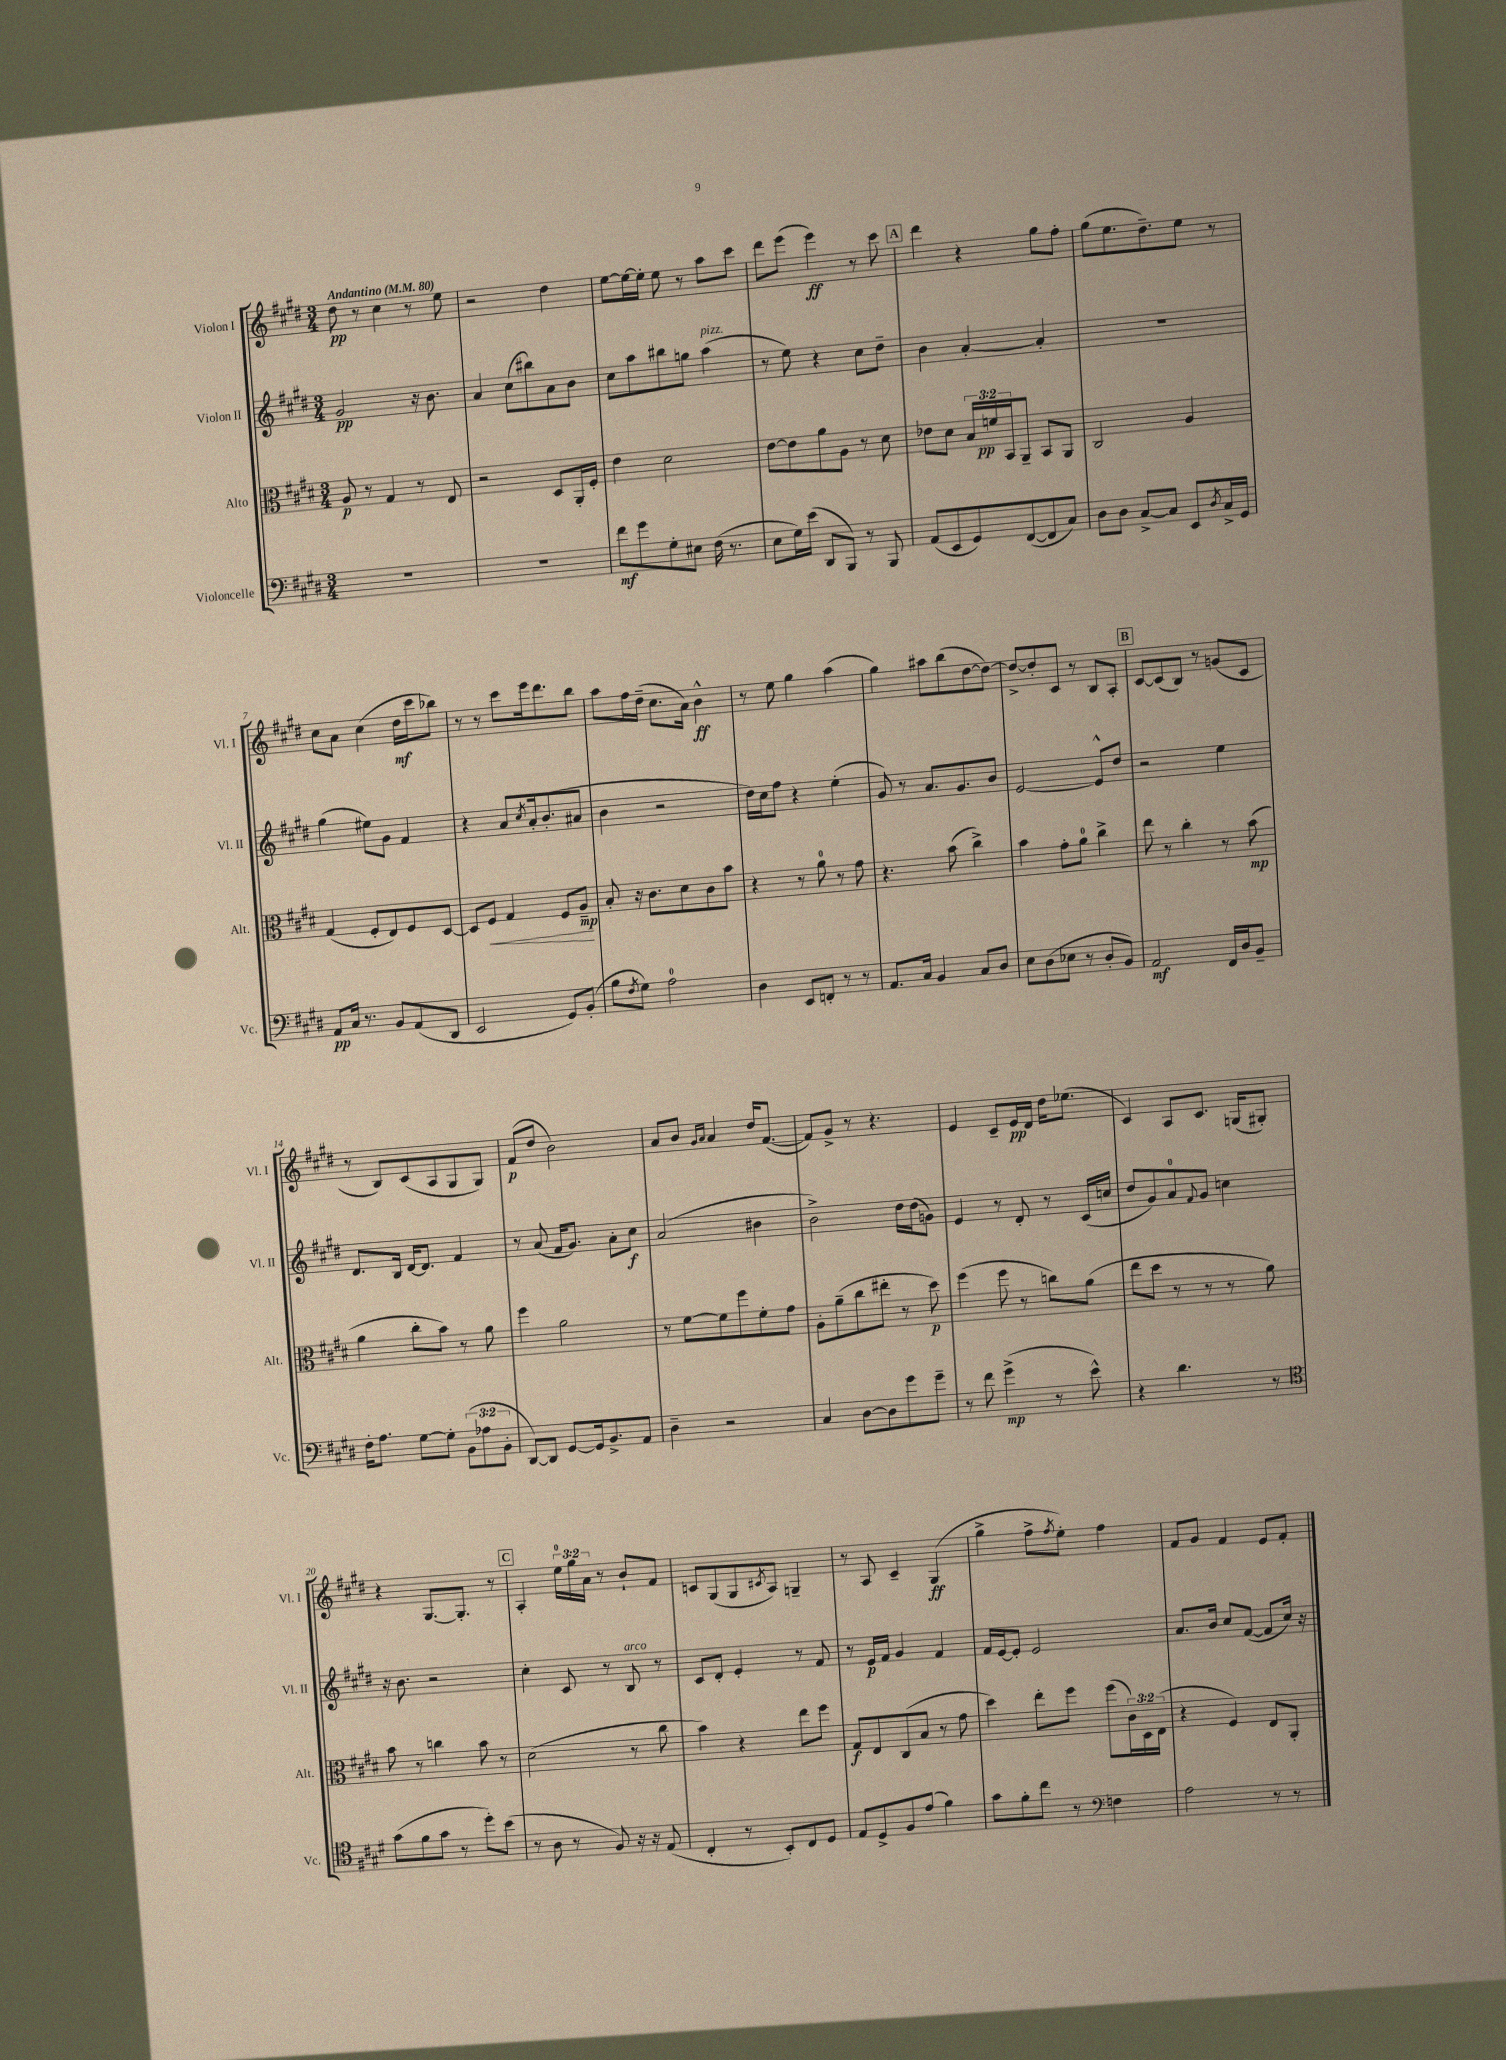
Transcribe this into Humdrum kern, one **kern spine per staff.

**kern	**kern	**kern	**kern
*staff4	*staff3	*staff2	*staff1
*clefF4	*clefC3	*clefG2	*clefG2
*k[f#c#g#d#]	*k[f#c#g#d#]	*k[f#c#g#d#]	*k[f#c#g#d#]
*M3/4	*M3/4	*M3/4	*M3/4
*MM80	*MM80	*MM80	*MM80
2.r	8A/	2g#/	8dd#\
.	8r	.	8r
.	4G#/	.	4cc#\
.	8r	16r	8r
.	.	8.b\	.
.	8E/	.	8ee\
=	=	=	=
2.r	2r	4a/	2r
.	.	(8cc#\L	.
.	.	8bb#\)	.
.	8D#/L	8a\	4dd#\
.	16AA'/L	8b\J	.
.	16F#'/JJ	.	.
=	=	=	=
8f#\L	4e\	8cc#\L	[8ee\L
8g#\	.	8aa\	16ee\_L
.	.	.	16ee'\]JJ
8G#'\	2d#\	8bb#\	8ee\
8E#\J	.	8gg\J	8r
(16F#\	.	(4aa\	8aa\L
8.r	.	.	.
.	.	.	8ccc#\J
=	=	=	=
8E\L	[8e\L	8r	8ddd#\L
16G#\L)	8e\]	8ee\)	(8eee\J
(16e\JJ	.	.	.
8DD#/L	8a\	4r	4eee\)
8BBB/J)	8A\J	.	.
8r	8r	8cc#\L	8r
8BBB/	8d#\	8dd#~\J	8ccc#\
=	=	=	=
(8AA/L	8e-\L	4b\	4ddd#\
8EE/	8d#\J	.	.
8GG#/)	24B/LL	[4a'/	4r
.	24f/	.	.
.	24BB/J	.	.
([8FF#/	8AA~/J	.	.
8FF#/]	8BB/L	4a'/]	8gg#\L
8C#/J)	8AA/J	.	8ff#'\J
=	=	=	=
8D#\L	2C#/	2.r	(8gg#\L
8D#\J	.	.	8.ee\
[8C#^/L	.	.	.
.	.	.	8.dd#~\)
8C#/]J	.	.	.
8EE/L	4A/	.	8ee\J
8qD#/	.	.	.
16C#^/L	.	.	8r
16GG#/JJ	.	.	.
=	=	=	=
8AA/L	(4G#/	(4gg#\	8cc#\L
16C#/Jk	.	.	8a\J
8.r	.	.	.
.	8F#'/L	8ee#\L)	(4cc#\
8BB/L	8E/)	8g#\J	.
(8AA/	8F#/	4f#/	16dd#\LL
.	.	.	16ccc#\J
8DD#/J	[8D#/J	.	8bb-\J)
=	=	=	=
2EE/	8D#/]L	4r	8r
.	8F#/J	.	8r
.	4G#/	8a/L	8ccc#\L
.	.	8qcc#/	.
.	.	16a'/k	16eee\k
.	.	(8.b'/	8.ddd#\
8GG#/L)	8F#/L	.	.
(8BB'/J	8A~/J	8a#/J	8bb\J
=	=	=	=
8B\L	8B'/	4b\	8aa\L
8qF#/	.	.	.
8G#\J)	16r	.	16ff#\L
.	8.c#\L	.	(16dd#~\JJ
2A\	.	2r	8.cc#\L
.	8d#\	.	.
.	.	.	16a\Jk)
.	8c#\	.	4b^^\
.	8b\J	.	.
=	=	=	=
4D#\	4r	16dd#\LL)	8r
.	.	16cc#\J	.
.	.	8ff#\J	8ee\
8EE/L	8r	4r	4gg#\
8FF'/J	8a\	.	.
8r	8r	(4ee'\	(4aa\
8r	8g#\	.	.
=	=	=	=
8.AA/L	4.r	8g#/)	4gg#\)
.	.	8r	.
16C#/Jk	.	.	.
4BB/	.	8.a/L	8aa#\L
.	(8b\	.	(8bb\
.	.	8.g#/	.
8C#/L	4cc#^\)	.	[8dd#\
8D#/J	.	8b/J	8dd#\_J)
=	=	=	=
8E\L	4b\	[2e/	8dd#^/_L
(8D#\	.	.	8dd#'/]
8E-\J	8g#'\L	.	8c#/J
8r	8a\J	.	8r
8D#'/L	4cc#^\	8e^^/]L	8B/L
8BB/J)	.	8dd#/J	8A'/J
=	=	=	=
2AA/	8ee\	2r	[8c#/L
.	8r	.	(8c#/]
.	4cc#'\	.	8B/J)
.	.	.	8r
16FF#/LL	8r	4ee\	(8g/L
16D#/J	.	.	.
8BB~/J	(8b\	.	8c#/J
=	=	=	=
16F#'\LK	4a\	8.d#/L	8r
8.A\J	.	.	.
.	.	.	8B/L)
.	.	16B/Jk	.
[8G#\L	8cc#'\L	[16d#/LK	(8c#/
.	.	8.d#/]J	.
8G#'\]J	8b\J)	.	8A/
(12BB\L	8r	4f#/	8G#/
12A-\	.	.	.
.	8a\	.	8G#/J)
12BB'\J	.	.	.
=	=	=	=
[8DD#/L)	4ff#\	8r	(8f#/L
8DD#/]J	.	(8a/	8dd#/J
[8GG#/L	2a\	16f#/LK	2b\)
.	.	8.g#/J)	.
16GG#/]k	.	.	.
8.BB^/	.	.	.
.	.	8a'\L	.
8AA/J	.	8cc#\J	.
=	=	=	=
4D#~\	8r	(2a/	8a/L
.	[8f#\L	.	8b/J
.	.	.	16qqg#/LL
.	.	.	16qqa/JJ
2r	8f#\]	.	4a/
.	8ff#\	.	.
.	8f#'\	4b#\	16dd#/LK
.	.	.	([8.f#/J
.	8g#\J	.	.
=	=	=	=
4C#/	8A'\L	2b^\)	8f#/]L)
.	(8a~\	.	8g#^/J
[8D#\L	8cc#\	.	8r
8D#\]	8ee#'\J	.	4.r
8g#\	8r	16dd#\LL	.
.	.	(16dd#\J	.
8g#~\J	8dd#\)	8g\J)	.
=	=	=	=
8r	(4ff#\	4e/	4e/
8f#\	.	.	.
(4g#^\	8ff#\	8r	8c#~/L
.	8r	8d#'/	16e/L
.	.	.	16d#/JJ
8r	8cc\L)	8r	16dd#\LK
.	.	.	(8.ee-\J
8e^^\)	(8a\J	(16c#/LL	.
.	.	16cc/JJ	.
=	=	=	=
4r	8ee\L	8dd#/L	4c#/)
.	8dd#\J	8g#/)	.
4.d#\	8r	8a/	8A/L
.	.	8qqf#/	.
.	8r	8g#/J	8.c#/J
.	8r	4cc\	.
.	.	.	(16G/LK
8r	8a\)	.	8G#'/J)
=	=	=	=
*clefC4	*	*	*
(8g#\L	8b\	16r	4r
.	.	8.b\	.
8f#\	8r	.	.
8g#\J	4cc\	2r	[8.G#/L
8r	.	.	.
.	.	.	8.G#'/]J
8dd#'\L)	8b\	.	.
(8b\J	8r	.	8r
=	=	=	=
8r	(2d#\	4cc#'\	4A'/
8A\	.	.	.
8r	.	8c#/	24ee\LL
.	.	.	24gg#\
.	.	.	24a\JJ
8F#/)	.	8r	8r
16r	8r	8B/	8b`/L
16r	.	.	.
(8E/	8cc#\	8r	8f#/J
=	=	=	=
4C#'/	4b\)	8c#/L	8c/L
.	.	8d#'/J	(8G#/
8r	4r	4e'/	8G#/
.	.	.	8qc#/
8BB'/L)	.	.	8A/J)
8C#/	8ee\L	8r	4G~/
8D#/J	8ff#\J	8f#/	.
=	=	=	=
8E/L	8G#/L	8r	8r
8D#^/	8E/	16e/LL	8A/
.	.	16f#/JJ	.
8F#/	(8C#/	4g#/	4c#~/
(8e/J	8B/J	.	.
4f#\)	8r	4f#/	(4G#/
.	8g#\	.	.
=	=	=	=
8g#\L	4dd#\)	16f#/LL	4gg#^\
.	.	[16e/J	.
8f#'\	.	8e'/]J	.
8cc#\J	8ee'\L	2e/	8ff#^\L
.	.	.	8qff#/
8r	8ff#\J	.	8ee'\J)
*clefF4	*	*	*
4F\	(8ff#\L	.	4ff#\
.	24c#\L)	.	.
.	24D#\	.	.
.	(24E\JJ	.	.
=	=	=	=
2A\	4r	8.a/L	8f#/L
.	.	.	8g#/J
.	.	16b/Jk	.
.	4F#/)	8cc#/L	4f#/
.	.	([8f#/J	.
8r	8E/L	8f#/]L	8e/L
8r	8AA'/J	16cc#/Jk)	8f#'/J
.	.	16r	.
==	==	==	==
*-	*-	*-	*-
